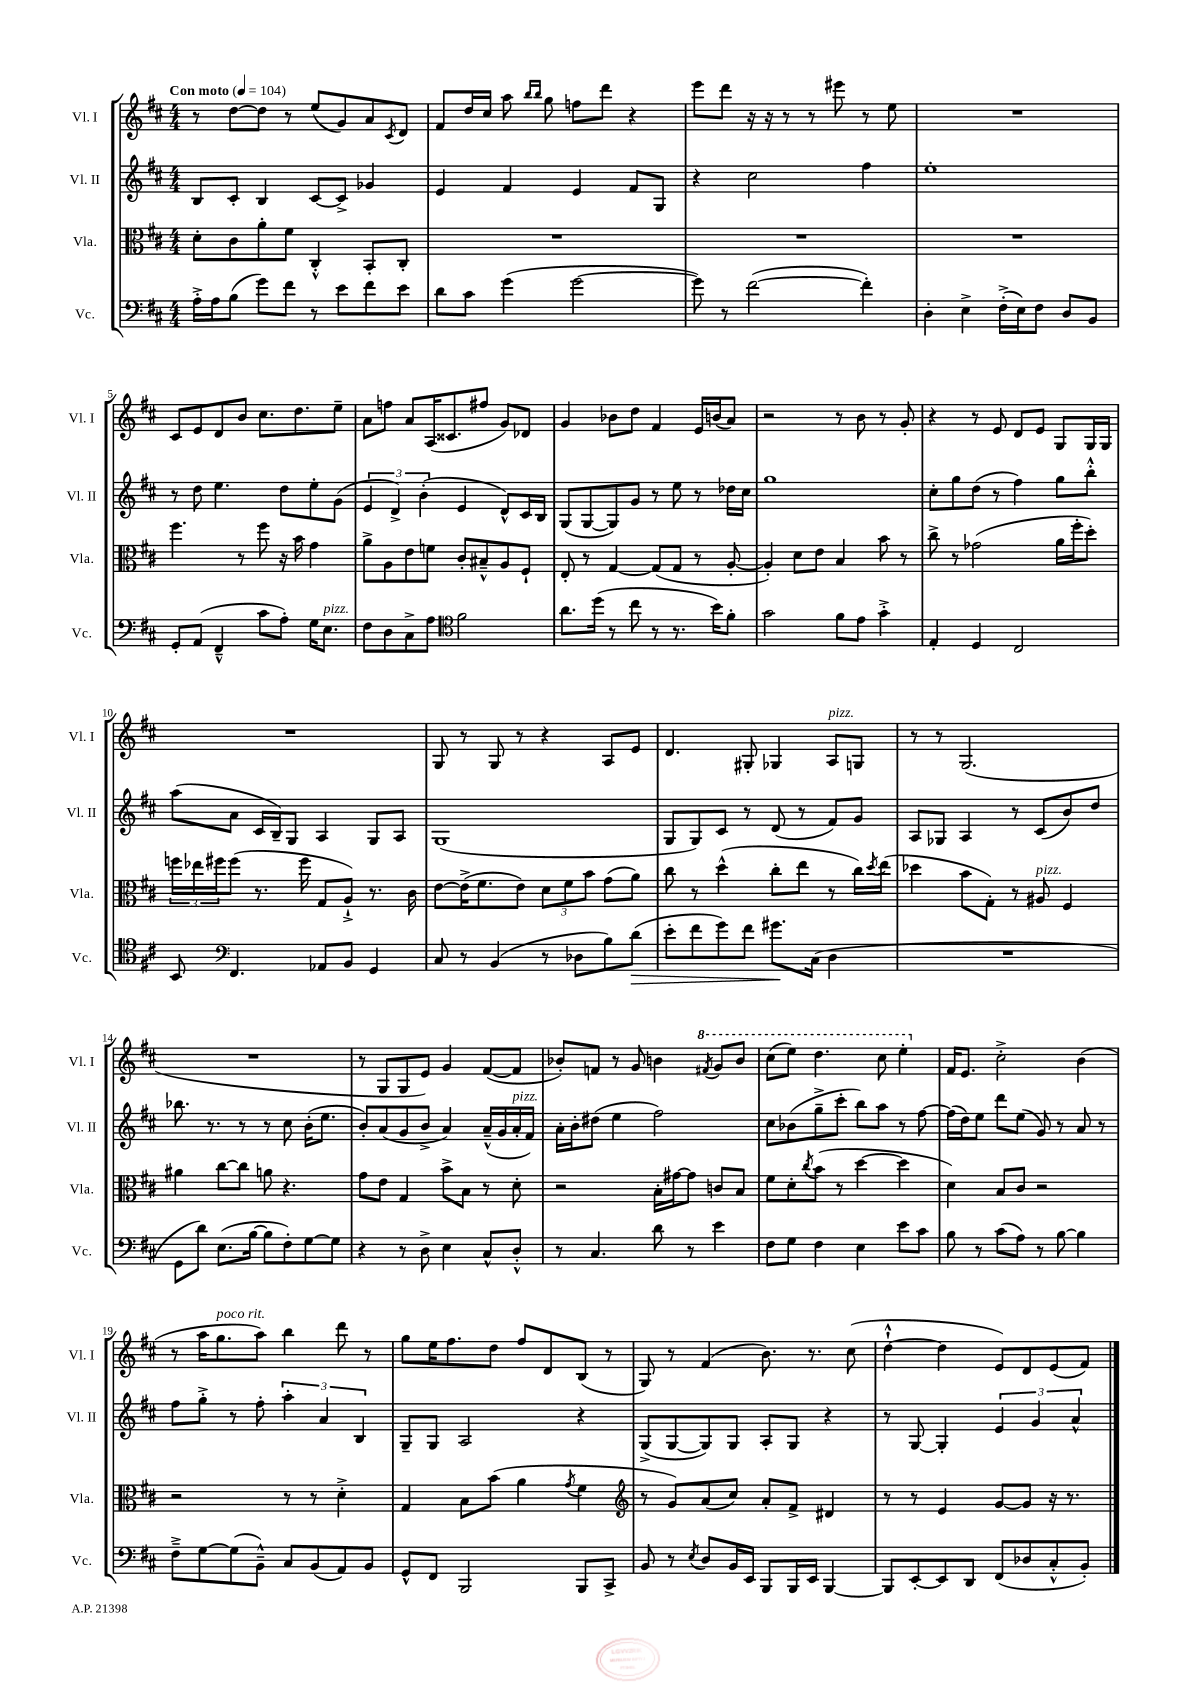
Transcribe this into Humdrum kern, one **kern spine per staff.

**kern	**kern	**kern	**kern
*staff4	*staff3	*staff2	*staff1
*clefF4	*clefC3	*clefG2	*clefG2
*k[f#c#]	*k[f#c#]	*k[f#c#]	*k[f#c#]
*M4/4	*M4/4	*M4/4	*M4/4
*MM104	*MM104	*MM104	*MM104
16A'^\LL	8d'\L	8B/L	8r
16A\J	.	.	.
(8B\J	8c#\	8c#'/J	[8dd\L
8g\L)	8a'\	4B/	8dd\]J
8f#\J	8f#\J	.	8r
8r	4C#'^^/	[8c#/L	(8ee/L
8e\L	.	8c#^/]J	8g/)
8f#\	8BB'/L	4g-/	8a/
.	.	.	8qc#/
8e\J	8C#'/J	.	8d/J
=	=	=	=
8d\L	1r	4e/	8f#/L
8c#\J	.	.	16dd/L
.	.	.	16cc#/JJ
(4g\	.	4f#/	8aa\
.	.	.	16qqbb/LL
.	.	.	16qqbb/JJ
.	.	.	8gg\
[2g\	.	4e/	8ff\L
.	.	.	8ddd\J
.	.	8f#/L	4r
.	.	8G/J	.
=	=	=	=
8g\])	1r	4r	8eee\L
8r	.	.	8ddd\J
([2f#\	.	2cc#\	16r
.	.	.	16r
.	.	.	8r
.	.	.	8r
.	.	.	8eee#\
4f#'\])	.	4ff#\	8r
.	.	.	8ee\
=	=	=	=
4D'\	1r	1ee'	1r
4E^\	.	.	.
(16F#'^\LL	.	.	.
16E\J)	.	.	.
8F#\J	.	.	.
8D/L	.	.	.
8BB/J	.	.	.
=	=	=	=
8GG'/L	4.ff#\	8r	8c#/L
(8AA/J	.	8dd\	8e/
4FF#~^^/	.	4.ee\	8d/
.	8r	.	8b/J
8c#\L	8ff#\	.	8.cc#\L
8A'\J)	16r	8dd\L	.
.	16b\	.	8.dd\
16G\LK	4g\	8ee'\	.
8.E\J	.	.	.
.	.	(8g\J	8ee~\J
=	=	=	=
8F#\L	8a^\L	6e/	8a\L
8D\	8A\	.	8ff\J
.	.	6d^/)	.
8C#^\	8e\	.	8a/L
.	.	(6b'\	.
8A\J	8f\J	.	(16A/K
.	.	.	8.c##/
*clefC4	*	*	*
2f#\	8c#'/L	4e/	.
.	8B#~^^/	.	8ff#/J
.	8A/	8d^^/L)	8g/L)
.	8F#`/J	16c#/L	8d-/J
.	.	16B/JJ	.
=	=	=	=
8.a\L	8E'/	(8G/L	4g/
.	8r	[8G/	.
(16dd\Jk	.	.	.
8r	[4G/	8G/])	8b-\L
8cc#\	.	8g/J	8dd\J
8r	(8G/]L	8r	4f#/
8.r	8G/J	8ee\	.
.	8r	8r	16e/LL
16b\LK)	.	.	(16b/J
8f#'\J	[8A'/	16dd-\LL	8a/J)
.	.	16cc#\JJ	.
=	=	=	=
2g\	4A'/])	1gg	2r
.	8d\L	.	.
.	8e\J	.	.
8f#\L	4B/	.	8r
8e\J	.	.	8b\
4g'^\	8b\	.	8r
.	8r	.	8g'/
=	=	=	=
4E'/	8cc#^\	8cc#'\L	4r
.	8r	8gg\	.
4D/	(2g-\	(8dd\J	8r
.	.	8r	8e/
2C#/	.	4ff#\)	8d/L
.	.	.	8e/J
.	16a\LL	8gg\L	8G/L
.	16ff#'\J	.	.
.	8dd'\J)	8bb'^^\J	16G/L
.	.	.	16G/JJ
=	=	=	=
8BB/	24ff\LL	(8aa\L	1r
.	24ee-\	.	.
.	24ff#\J	.	.
*clefF4	*	*	*
4.FF#/	(8ff#\J	8a\J	.
.	8.r	16c#/LL	.
.	.	16B~/J)	.
.	.	8G/J	.
.	16ff#\	.	.
8AA-/L	8G/L	4A/	.
8BB/J	8A`^/J)	.	.
4GG/	8.r	8G/L	.
.	.	8A/J	.
.	16c#\	.	.
=	=	=	=
8C#/	[8e\L	(1G	8G/
8r	(16e^\]K	.	8r
.	8.f#\	.	.
(4BB/	.	.	8G/
.	8e\J)	.	8r
8r	12d\L	.	4r
.	12f#\	.	.
8D-\L	.	.	.
.	12b\J	.	.
8B\)	(8g\L	.	8A/L
(8d\J	8a\J)	.	8e/J
=	=	=	=
8e'\L	8cc#\	8G/L	4.d/
8f#\	8r	8G/)	.
8g\)	(4dd^^\	8c#/J	.
8f#\J	.	8r	8G#'/
8.g#\L	8cc#'\L	(8d/	4G-/
.	8ee\J	8r	.
(16C#\Jk	.	.	.
4D\	8r	8f#/L)	8A/L
.	16cc#\LL)	8g/J	8G/J
.	8qdd/	.	.
.	(16ee\JJ	.	.
=	=	=	=
1r	4dd-\	8A/L	8r
.	.	8G-/J	8r
.	8b\L	4A/	(2.G/
.	8G'\J)	.	.
.	8r	8r	.
.	8A#/	(8c#/L	.
.	4F#/	8b/)	.
.	.	8dd/J	.
=	=	=	=
8GG\L	4a#\	8.bb-\	1r
8d\J)	.	.	.
.	.	8.r	.
(8.E\L	[8cc#\L	.	.
.	8cc#\]J	8r	.
[16B\Jk	.	.	.
8B\]L	8a\	8r	.
8F#'\)	4.r	8cc#\	.
[8G\	.	(16b'\LK	.
.	.	8.ee\J	.
8G\]J	.	.	.
=	=	=	=
4r	8g\L	8b'/L)	8r
.	8e\J	(8a/	8G/L
8r	4G/	8g/	8G/
8D^\	.	8b^/J	8e/J)
4E\	8b^\L	4a/)	4g/
.	8B\J	.	.
8C#^^/L	8r	(16a~^^/LL	([8f#/L
.	.	16g/	.
8D'^^/J	8d'\	16a'/	8f#/]J
.	.	16f#/JJ)	.
=	=	=	=
8r	2r	16a'\LL	8b-'/L)
.	.	16b'\J	.
4.C#/	.	(8dd#\J	8f/J
.	.	4ee\	8r
.	.	.	8g/
8d\	16B'\LL	2ff#\)	4b\
.	[16g#\J	.	.
8r	8g#\]J	.	.
.	.	.	8qff#/
4e\	8c/L	.	8gg/L
.	8B/J	.	8bb/J
=	=	=	=
8F#\L	8f#\L	8cc#\L	(8ccc#\L
8G\J	8d'\	(8b-\	8eee\J)
.	8qcc#/	.	.
4F#\	(8b\J	8gg~^\	4.ddd\
.	8r	8ccc#'\J	.
4E\	[4dd\	8bb\L)	.
.	.	8aa\J	8ccc#\
8e\L	4dd\]	8r	4eee'\
8c#\J	.	[8ff#\	.
=	=	=	=
8B\	4d\)	(16ff#\]LL	16f#/LK
.	.	16dd\J)	8.e/J
8r	.	8ee\J	.
(8c#\L	8B/L	8ddd\L	2cc#'^\
8A\J)	8c#/J	(8ee\J	.
8r	2r	8g/)	.
[8B\	.	8r	.
4B\]	.	8a/	(4b\
.	.	8r	.
=	=	=	=
8F#~^\L	2r	8ff#\L	8r
[8G\	.	8gg'^\J	16aa\LK
.	.	.	8.gg\
(8G\]	.	8r	.
8BB~^^\J)	.	8ff#'\	8aa\J)
8C#/L	8r	6aa'\	4bb\
(8BB/	8r	.	.
.	.	6a/	.
8AA/)	4d'^\	.	8ddd\
.	.	6B/	.
8BB/J	.	.	8r
=	=	=	=
8GG^^/L	4G/	8G~/L	8gg\L
8FF#/J	.	8G/J	16ee\K
.	.	.	8.ff#\
2BBB/	8B\L	2A/	.
.	(8b\J	.	8dd\J
.	4a\	.	8ff#/L
.	.	.	8d/
.	8qg/	.	.
8BBB/L	4f#\	4r	(8B/J
8CC#^/J	.	.	8r
=	=	=	=
*	*clefG2	*	*
8BB/	8r	(8G^/L	8G/)
8r	8g/L)	[8G/	8r
8qE/	.	.	.
8D/L	(8a/	8G/])	(4f#/
16BB/L	8cc#/J)	8G/J	.
16EE/JJ	.	.	.
8BBB/L	8a'/L	8A'/L	8.b\)
16BBB/L	8f#^/J	8G/J	.
16EE/JJ	.	.	8.r
[4BBB/	4d#/	4r	.
.	.	.	(8cc#\
=	=	=	=
8BBB/]L	8r	8r	[4dd`^^\
[8EE'/	8r	[8G/	.
8EE/]	4e/	4G'/]	4dd\]
8DD/J	.	.	.
(8FF#/L	[8g/L	6e/	8e/L)
8D-/	8g/]J	.	8d/
.	.	6g/	.
8C#'^^/	16r	.	(8e/
.	8.r	.	.
.	.	6a^^/	.
8BB'/J)	.	.	8f#/J)
==	==	==	==
*-	*-	*-	*-
